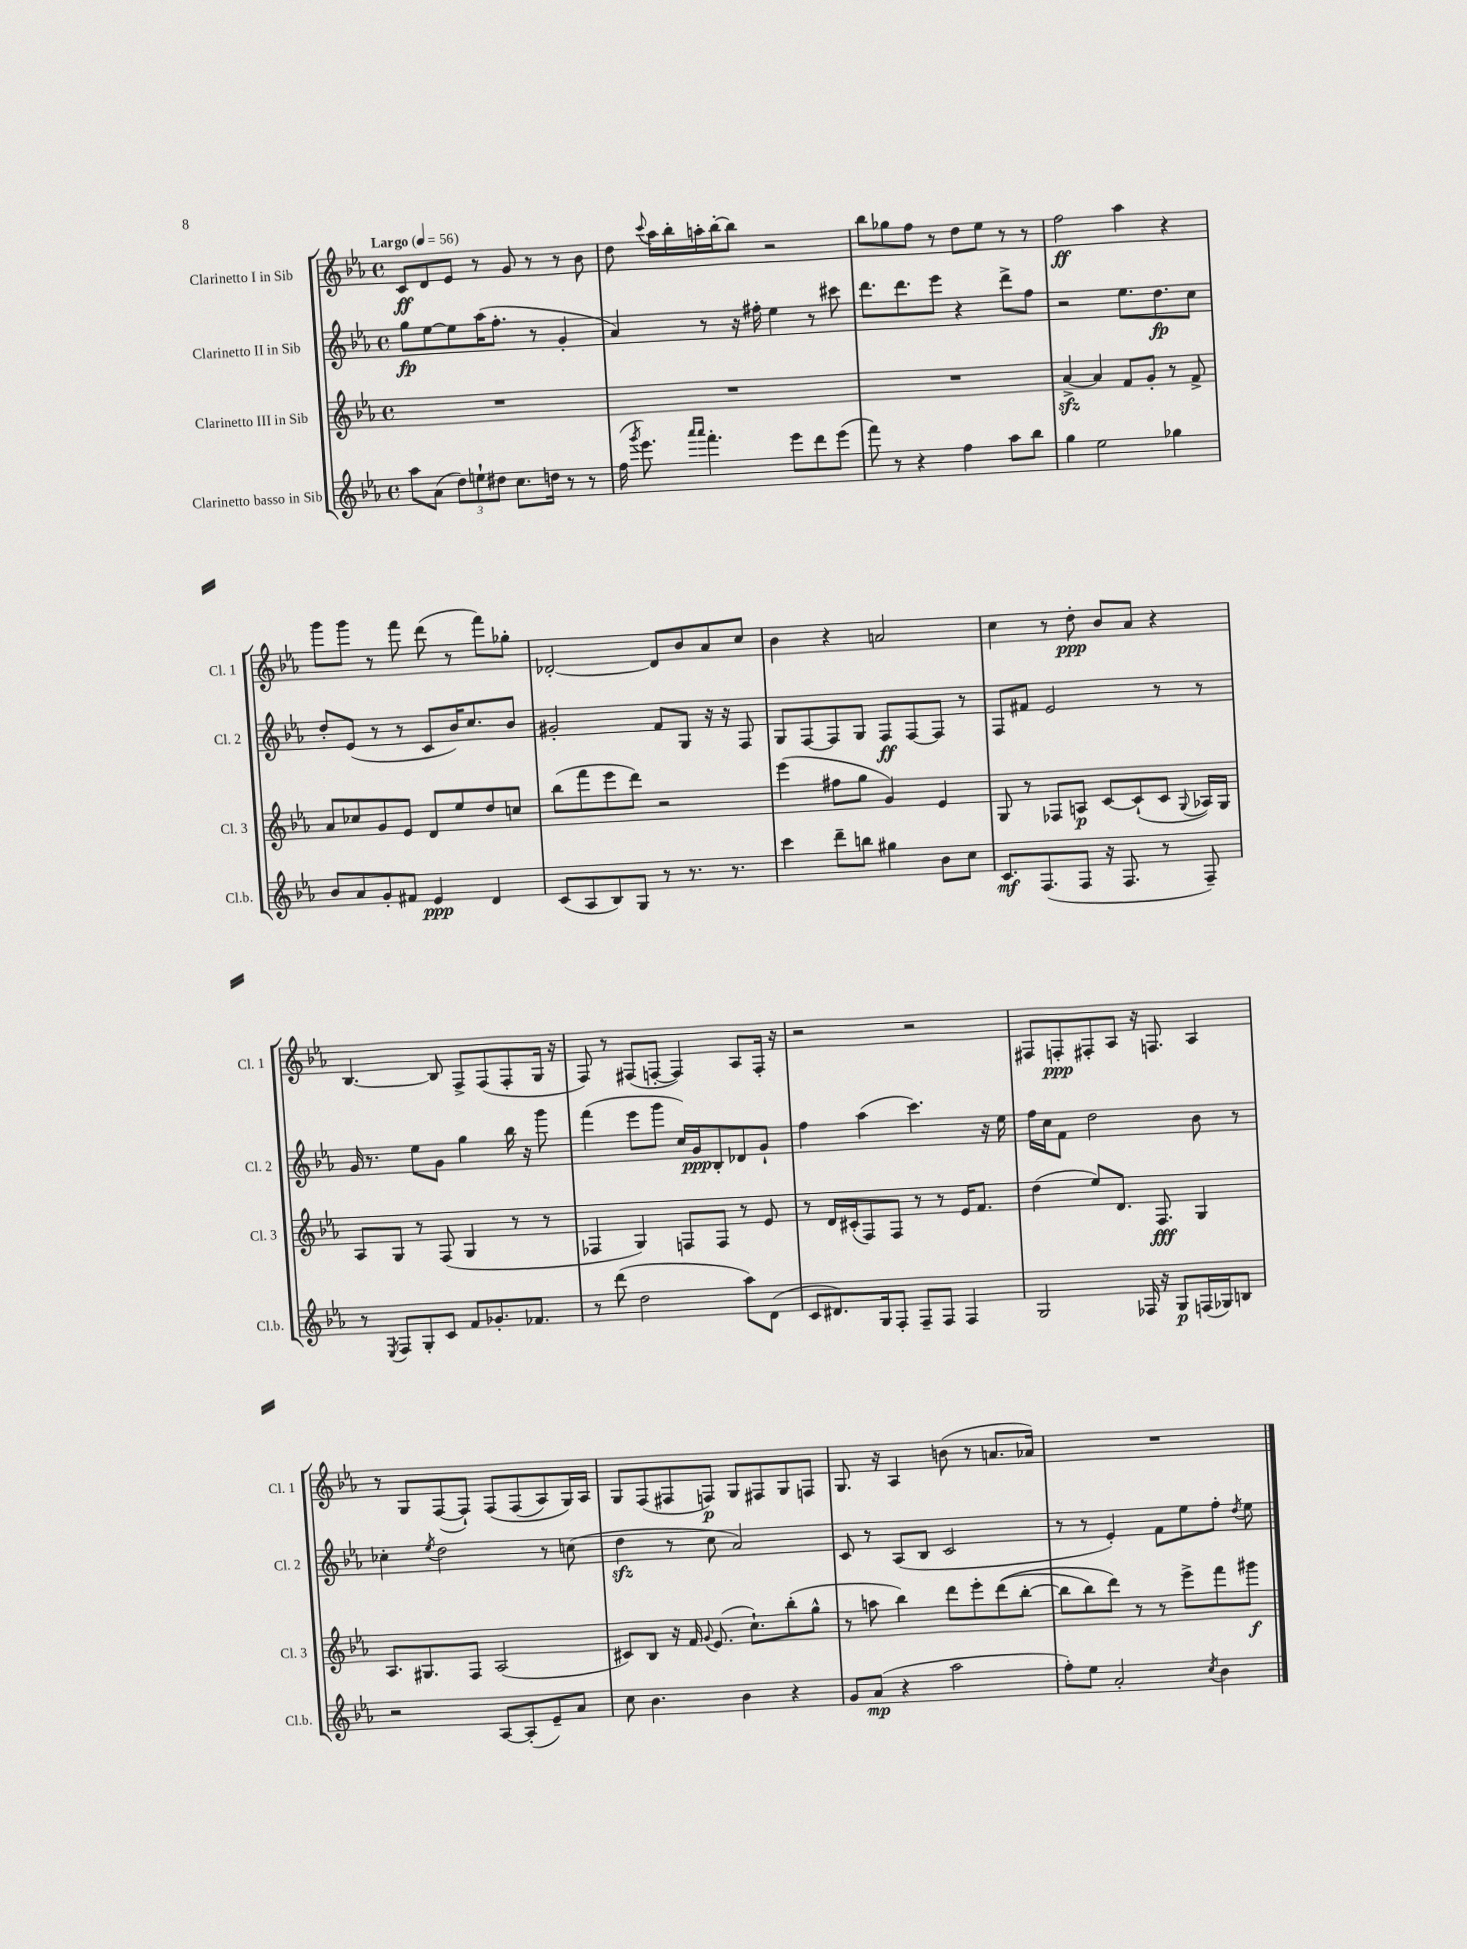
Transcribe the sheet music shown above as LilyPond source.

<<
\new StaffGroup <<
\new Staff = "s0" \with { instrumentName = "Clarinetto I in Sib" shortInstrumentName = "Cl. 1" } {
    \clef treble \key ees \major \defaultTimeSignature \time 4/4 \tempo "Largo" 4 = 56
    \autoBeamOff c'8[\ff d'8 ees'8] r8 g'8 r8 r8 bes'8 |
    d''8 \appoggiatura { c'''8 } aes''16[ bes''16-. a''16-. bes''16~-. bes''8] r2 |
    bes''8[ ges''8 f''8] r8 d''8[ ees''8] r8 r8 |
    f''2\ff aes''4 r4 |
    g'''8[ g'''8] r8 f'''8 d'''8( r8 f'''8[) ges''8]-. |
    des'2~-. des'8[ bes'8 aes'8 c''8] |
    bes'4 r4 a'2 |
    c''4 r8 d''8-.\ppp bes'8[ aes'8] r4 |
    bes4.~ bes8 f8[-> f8( f8-. g16] r16 |
    f8) r8 fis8[( f8]~-. f4) aes8[ f16]-. r16 |
    r2 r2 |
    fis8[ f8-.\ppp fis8-. aes8] r16 f8. aes4 |
    r8 g8[ f8~( f8]-!) f8[\( f8( aes8) g16\) aes16] |
    g8[ f8( fis8 f8]\p) g8[ fis8 g8 f8] |
    g8. r16 aes4 b'8( r8 a'8.[ aes'16]) |
    R1 \bar "|." |
}
\new Staff = "s1" \with { instrumentName = "Clarinetto II in Sib" shortInstrumentName = "Cl. 2" } {
    \clef treble \key ees \major \defaultTimeSignature \time 4/4
    \autoBeamOff g''8[\fp ees''8~ ees''8 aes''16( f''8.]-. r8 g'4-. |
    aes'4) r8 r16 fis''16-. ees''4 r8 cis'''8 |
    d'''8.[ d'''8. ees'''8] r4 d'''8[-> f''8] |
    r2 ees''8.[ d''8.\fp c''8] |
    d''8[-. ees'8]( r8 r8 c'8[ bes'16) c''8. bes'8] |
    gis'2-. f'8[ g8] r16 r16 f8 |
    g8[ f8~ f8 g8] f8[\ff f8~ f8] r8 |
    f8[ fis'8] ees'2 r8 r8 |
    g'16 r8. ees''8[ g'8] g''4 bes''16 r16 g'''8 |
    f'''4( ees'''8[ g'''8] c''16[) g'16\ppp bes8-. des'8 g'8]-! |
    f''4 aes''4( c'''4.) r16 ees''16 |
    f''16[ c''16 f'8] d''2 bes'8 r8 |
    ces''4-. \acciaccatura { ees''8 } d''2 r8 c''8( |
    d''4\sfz r8 c''8 aes'2) |
    c'8 r8 aes8[( bes8] c'2 |
    r8 r8 ees'4-.) f'8[ ees''8 f''8]-. \acciaccatura { d''8 } ees''8 \bar "|." |
}
\new Staff = "s2" \with { instrumentName = "Clarinetto III in Sib" shortInstrumentName = "Cl. 3" } {
    \clef treble \key ees \major \defaultTimeSignature \time 4/4
    \autoBeamOff R1 |
    R1 |
    R1 |
    aes'4~->\sfz aes'4 f'8[ g'8]-. r8 f'8-> |
    aes'8[ ces''8 g'8 ees'8] d'8[ ees''8 d''8 c''8] |
    bes''8[( f'''8 ees'''8 d'''8]) r2 |
    ees'''4( fis''8[ g''8] g'4) ees'4 |
    g8 r8 fes8[ a8]\p c'8[~ c'8-!( c'8] \appoggiatura { g8 } aes16[) g16] |
    aes8[ g8] r8 f8( g4 r8 r8 |
    fes4 g4) f8[ f8] r8 ees'8 |
    r8 d'16[ cis'16-.( f8) f8] r8 r8 ees'16[ f'8.] |
    d''4( ees''8[) d'8.] f8.\fff g4 |
    aes8.[ gis8. f8] aes2( |
    cis'8[) bes8] r16 f'16 \appoggiatura { g'8 } ees'8.( c''8.[-!) bes''8-.( g''8]-^ |
    r8 a''8 bes''4) d'''8[ ees'''8-. d'''8(\( bes''8]~-. |
    bes''8[ bes''8) d'''8]\) r8 r8 ees'''8[-> f'''8 gis'''8]\f \bar "|." |
}
\new Staff = "s3" \with { instrumentName = "Clarinetto basso in Sib" shortInstrumentName = "Cl.b." } {
    \clef treble \key ees \major \defaultTimeSignature \time 4/4
    \autoBeamOff aes''8[ aes'8]( \tuplet 3/2 { d''8[) e''8-! dis''8] } c''8.[ d''16] r8 r8 |
    f''16( \acciaccatura { g'''8 } ees'''8.) \grace { aes'''16[ aes'''16] } f'''4.-. ees'''8[ d'''8 ees'''8]( |
    f'''8) r8 r4 f''4 aes''8[ bes''8] |
    g''4 ees''2 ges''4 |
    bes'8[ aes'8 g'8-. fis'8] ees'4\ppp d'4 |
    c'8[( aes8 bes8) g8] r8 r8. r8. |
    c'''4 d'''8[-- b''8] gis''4 bes'8[ c''8] |
    c'8.[\mf f8.( f8] r16 f8. r8 f8--) |
    r8 \acciaccatura { ees8 } f8[ g8-. c'8] f'8[ ges'8.-. fes'8.] |
    r8 d'''8( d''2 aes''8[) d'8]( |
    c'8[ dis'8.) g16 f8]-. f8[-- f8] f4 |
    g2 fes16 r16 g8[\p f16( ges16) b8] |
    r2 aes8[~ aes8-.( ees'8--) aes'8] |
    c''8 bes'4. bes'4 r4 |
    g'8[ aes'8]\mp( r4 aes''2 |
    f''8[-.) ees''8] aes'2-. \acciaccatura { c''8 } bes'4 \bar "|." |
}
>>
>>
\layout { \context { \Score \remove "Bar_number_engraver" } }
